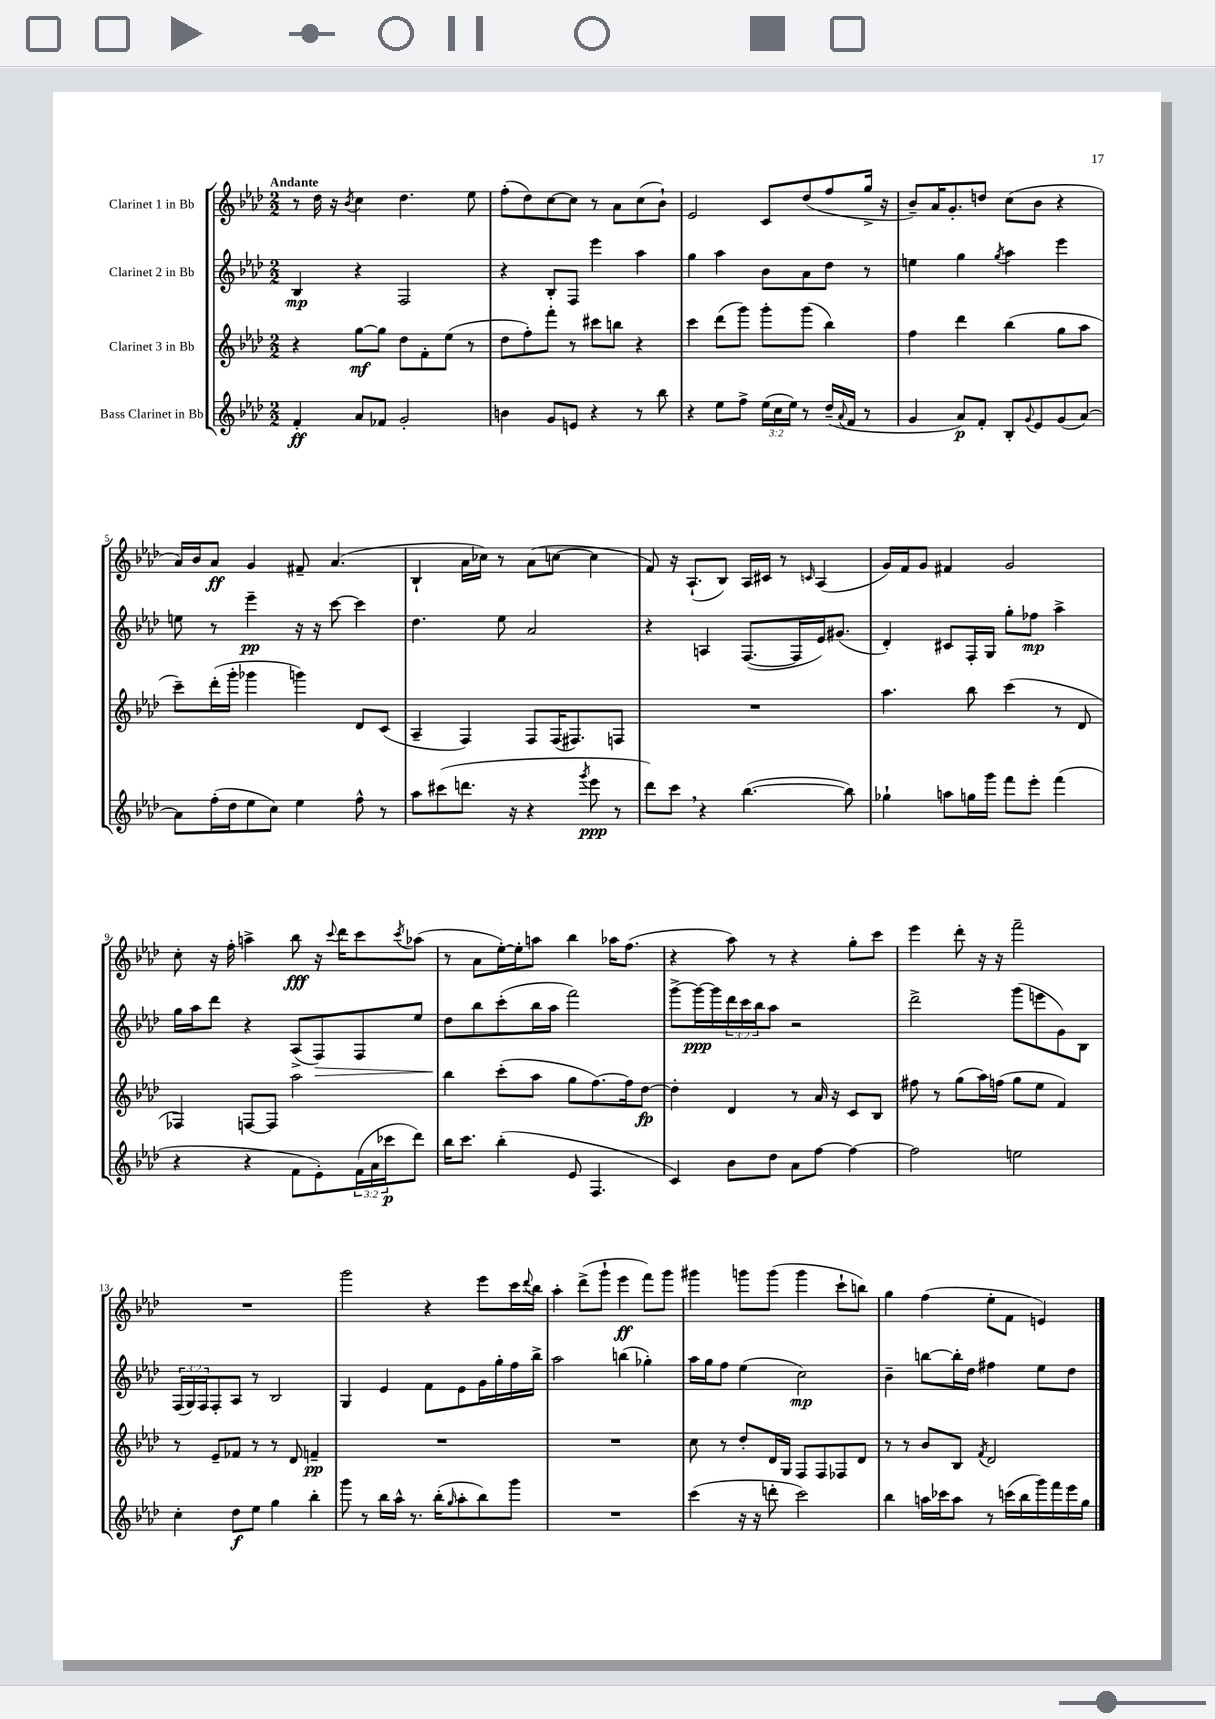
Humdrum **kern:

**kern	**kern	**kern	**kern
*staff4	*staff3	*staff2	*staff1
*clefG2	*clefG2	*clefG2	*clefG2
*k[b-e-a-d-]	*k[b-e-a-d-]	*k[b-e-a-d-]	*k[b-e-a-d-]
*M2/2	*M2/2	*M2/2	*M2/2
4f'/	4r	4B-/	8r
.	.	.	16dd-\
.	.	.	16r
.	.	.	8qb-/
8a-/L	[8gg\L	4r	4cc\
8f-/J	8gg\]J	.	.
2g'/	8dd-\L	2F/	4.dd-\
.	8f'\	.	.
.	(8ee-\J	.	.
.	8r	.	8ee-\
=	=	=	=
4b\	8dd-\L	4r	(8ff'\L
.	8ff'\)	.	8dd-\)
8g/L	8fff'\J	8B-'/L	[8cc\
8e/J	8r	8F/J	8cc\]J
4r	8ccc#\L	4eee-\	8r
.	8bb\J	.	8a-\L
8r	4r	4aa-\	(8cc\
8bb-\	.	.	8b-`\J)
=	=	=	=
4r	4ccc\	4gg\	2e-/
8ee-\L	(8ddd-\L	4aa-\	.
8ff^\J	8ggg\J)	.	.
(24ee-\LL	8ggg'\L	8b-\L	8c/L
24cc\	.	.	.
24ee-\JJ)	.	.	.
8r	(8ggg\J	8a-\	(8dd-/
(16dd-~/LL	4bb-\)	8dd-\J	8ff/
8qqa-/	.	.	.
16f/JJ	.	.	.
8r	.	8r	16gg^/Jk
.	.	.	16r
=	=	=	=
4g/	4ff\	4ee\	8b-~/L)
.	.	.	16a-/K
.	.	.	8.g'/
8a-/L)	4ddd-\	4gg\	.
8f'/J	.	.	8dd/J
.	.	8qgg/	.
8B-'/L	(4bb-\	4aa-\	(8cc\L
8qqg/	.	.	.
8e-/	.	.	8b-\J
(8g/	8gg\L	4eee-\	4r
[8a-/J)	8aa-\J	.	.
=	=	=	=
8a-\]L	8ccc~\L)	8ee\	16a-/LL)
.	.	.	16b-/J
(16ff'\L	(16ddd-'\L	8r	8a-/J
16dd-\J	16ggg'\JJ	.	.
8ee-\	4ggg-\	4eee-~\	4g/
8cc\J)	.	.	.
4ee-\	4ggg\)	16r	8f#~/
.	.	16r	.
.	.	[8ccc\	(4.a-/
8ff^^\	8d-/L	4ccc\]	.
8r	(8c/J	.	.
=	=	=	=
8aa-\L	4A-~/	4.dd-\	4B-`/
(8ccc#\	.	.	.
8.ddd\J	4F/)	.	16a-\LL
.	.	.	16cc-\JJ)
.	.	8ee-\	8r
16r	.	.	.
4r	8F/L	2a-/	(8a-\L
.	(16F/K	.	[8cc\J
.	8.F#/)	.	.
8qggg/	.	.	.
8eee-\	.	.	4cc\]
8r	8F/J	.	.
=	=	=	=
8ddd-\L)	1r	4r	8f/)
8ccc\J	.	.	16r
.	.	.	(8.A-`/L
4r	.	4A/	.
.	.	.	8B-/J)
([4.bb-\	.	([8.F/L	16A-/LL
.	.	.	16c#/JJ
.	.	.	8r
.	.	16F/]L	.
.	.	.	16qqc/
.	.	16e-/J)	(4A-/
.	.	(8.g#/J	.
8bb-\])	.	.	.
=	=	=	=
4gg-`\	4.aa-\	4d-'/)	16g/LL)
.	.	.	16f/J
.	.	.	8g/J
8aa\L	.	8c#/L	4f#/
16gg\L	8bb-\	16F'/L	.
16ggg\JJ	.	16G/JJ	.
8fff\L	(4ccc\	8gg'\L	2g/
8eee-'\J	.	8ff-\J	.
(4fff\	8r	4aa-^\	.
.	8d-/	.	.
=	=	=	=
4r	4F-/)	16gg\LL	8cc'\
.	.	16aa-\J	.
.	.	8ddd-\J	16r
.	.	.	16ff'\
4r	[8F/L	4r	4aa^\
.	8F/]J	.	.
8f\L	2aa-\	(8A-^/L	8bb-\
8e-'\)	.	8F/)	16r
.	.	.	8qqccc/
.	.	.	16ddd-\LK
(24f\L	.	8F/	8ccc\
24a-\	.	.	.
24ccc-\J	.	.	.
.	.	.	8qccc/
8ddd-\J)	.	8ee-/J	(8aa-\J
=	=	=	=
16bb-\LK	4bb-\	8dd-\L	8r
8.ccc\J	.	.	.
.	.	8bb-\	8a-\L
(4bb-'\	(8ccc'\L	(8ccc'\	[16ee-'\L)
.	.	.	16ee-'\]J
.	8aa-\J	16bb-\L	8aa\J
.	.	16aa-\JJ	.
8e-/	8gg\L	2fff\)	4bb-\
4.F/	[8.ff\)	.	.
.	.	.	16aa-\LK
.	16ff\]k	.	(8.ff\J
.	[8dd-\J	.	.
=	=	=	=
4c/)	4dd-'\]	[8ggg^\L	4r
.	.	16ggg\_L	.
.	.	16ggg\]	.
8b-\L	4d-/	24ddd-\	8aa-\)
.	.	24ccc\	.
.	.	24bb-\J	.
8dd-\J	.	8aa-\J	8r
8a-\L	8r	2r	4r
[8ff\J	16a-/	.	.
.	16r	.	.
4ff\_	8c/L	.	8gg'\L
.	8B-/J	.	8ccc\J
=	=	=	=
2ff\]	8ff#\	2ddd-^\	4eee-\
.	8r	.	.
.	(8gg\L	.	8ddd-'\
.	16aa-\L)	.	16r
.	(16ff\JJ	.	16r
2ee\	8gg\L	(8ggg\L	2fff~\
.	8ee-\J	8eee\	.
.	4f/)	8g\)	.
.	.	8B-\J	.
=	=	=	=
4cc'\	8r	(24F/LL	1r
.	.	24G/)	.
.	.	24F/J	.
.	8e-~/L	8F'/	.
8dd-\L	8f-/J	8A-/J	.
8ee-\J	8r	8r	.
4gg\	8r	2B-/	.
.	8d-/	.	.
4bb-'\	4f~/	.	.
=	=	=	=
8ggg\	1r	4G/	2ggg\
8r	.	.	.
16bb-\LL	.	4e-/	.
16aa-^^\JJ	.	.	.
8.r	.	.	.
.	.	8f\L	4r
(16bb-'\LK	.	.	.
16qqgg/	.	.	.
8aa-'\	.	8e-\	.
8bb-\)	.	16g\L	8eee-\L
.	.	16gg'\	.
8ggg\J	.	16ff\	16ccc\L
.	.	.	8qqddd-/
.	.	16bb-^\JJ	16bb-\JJ
=	=	=	=
1r	1r	2aa-\	4aa-'\
.	.	.	(8ddd-^\L
.	.	.	8ggg`\J
.	.	(4bb\	4eee-\
.	.	4gg-'\)	8fff\L)
.	.	.	8ggg\J
=	=	=	=
(4ccc\	8cc\	16aa-\LL	4ggg#\
.	.	16gg\J	.
.	8r	8ff\J	.
16r	8dd-'/L	(4ee-\	8ggg\L
16r	.	.	.
8ddd'\	16d-/L	.	(8ggg\J
.	16G/JJ	.	.
2ccc\)	8F/L	2cc\)	4ggg\
.	8F/	.	.
.	8F-/	.	8ccc`\L
.	8d-/J	.	8bb\J)
=	=	=	=
4bb-\	8r	4b-~\	4gg\
.	8r	.	.
16aa\LL	8b-/L	[8bb\L	(4ff\
16ccc-\J	.	.	.
8aa\J	8B-/J	16bb'\]L	.
.	.	16dd-\JJ	.
.	8qf/	.	.
8r	2d-/	4ff#\	8ee-'\L
(16ccc\LL	.	.	8f\J
16bb-\	.	.	.
16ggg\)	.	8ee-\L	4e/)
16fff\	.	.	.
16eee-\	.	8dd-\J	.
16gg\JJ	.	.	.
==	==	==	==
*-	*-	*-	*-
